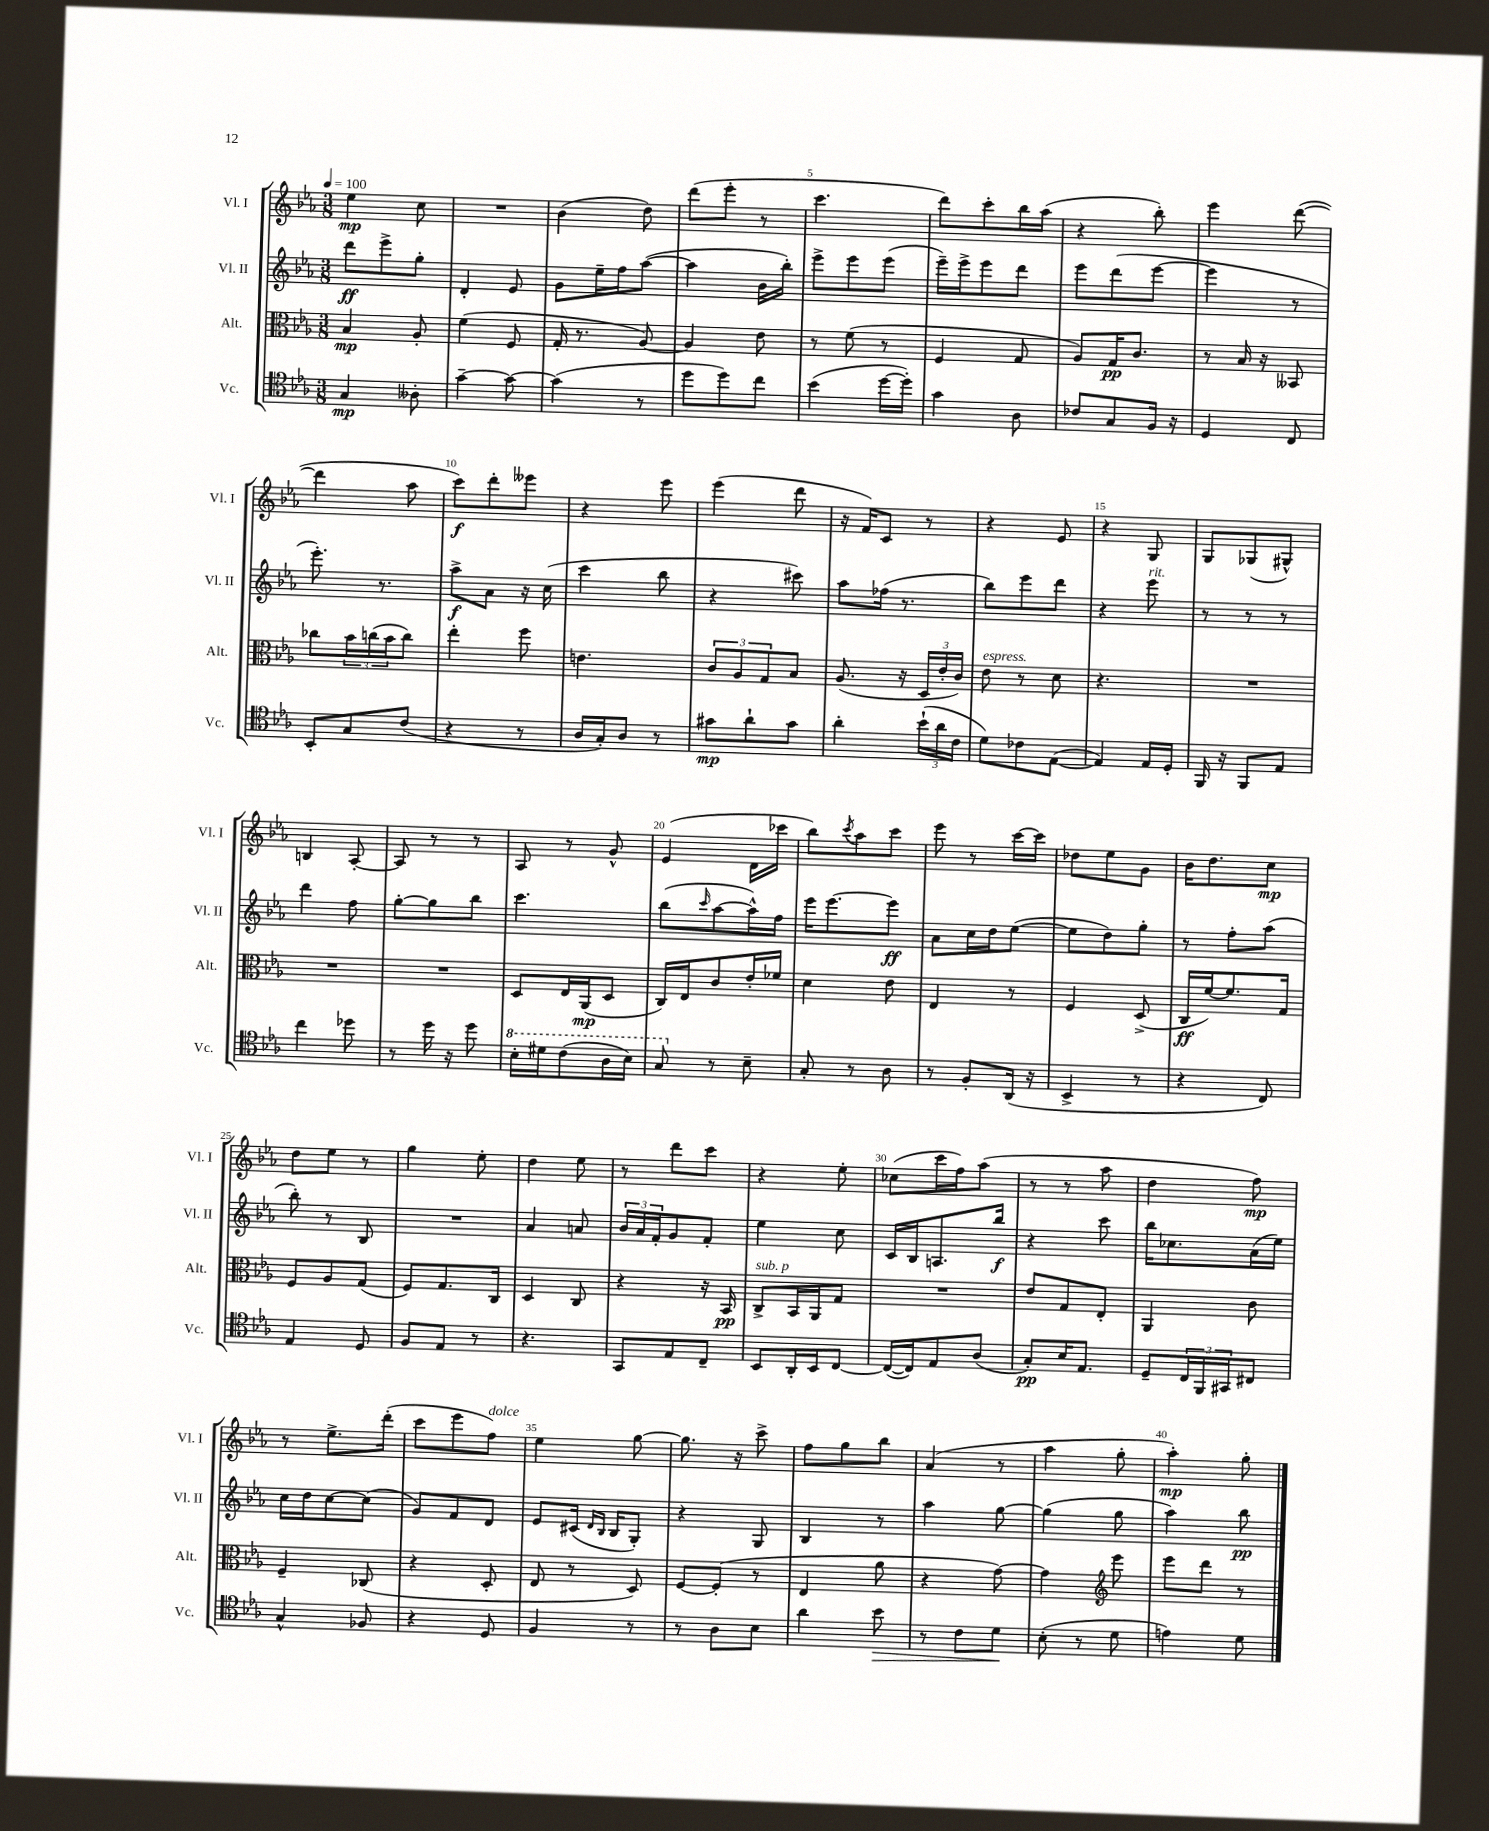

**kern	**dynam	**kern	**dynam	**kern	**dynam	**kern	**dynam
*part4	*part4	*part3	*part3	*part2	*part2	*part1	*part1
*staff4	*staff4	*staff3	*staff3	*staff2	*staff2	*staff1	*staff1
*I"Vc.	*	*I"Alt.	*	*I"Vl. II	*	*I"Vl. I	*
*I'Vc.	*	*I'Alt.	*	*I'Vl. II	*	*I'Vl. I	*
*clefC4	*	*clefC3	*	*clefG2	*	*clefG2	*
*k[b-e-a-]	*	*k[b-e-a-]	*	*k[b-e-a-]	*	*k[b-e-a-]	*
*M3/8	*	*M3/8	*	*M3/8	*	*M3/8	*
*MM100	*	*MM100	*	*MM100	*	*MM100	*
=1	=1	=1	=1	=1	=1	=1	=1
4G/	mp	4B-/	mp	8ddd\L	ff	4ee-\	mp
.	.	.	.	8eee-^\	.	.	.
8A--X'\	.	8A-'/	.	8gg'\J	.	8cc\	.
=2	=2	=2	=2	=2	=2	=2	=2
[4g~\	.	(4f\	.	4d'/	.	4.r	.
8g\_	.	8F/	.	8e-/	.	.	.
=3	=3	=3	=3	=3	=3	=3	=3
(4g\]	.	16G'/	.	8g\L	.	(4b-\	.
.	.	8.r	.	.	.	.	.
.	.	.	.	16ee-~\L	.	.	.
.	.	.	.	16ff\J	.	.	.
8r	.	[8A-/)	.	([8aa-\J	.	8dd\)	.
=4	=4	=4	=4	=4	=4	=4	=4
8dd\L	.	4A-/]	.	4aa-\]	.	(8ddd\L	.
8dd\)	.	.	.	.	.	8eee-'\J	.
8cc\J	.	8e-\	.	16b-\LL	.	8r	.
.	.	.	.	16bb-'\JJ)	.	.	.
=5	=5	=5	=5	=5	=5	=5	=5
(4b-\	.	8r	.	8eee-^\L	.	4.ccc\	.
.	.	(8f\	.	8eee-\	.	.	.
[16dd\LL	.	8r	.	(8eee-\J	.	.	.
16dd'\JJ])	.	.	.	.	.	.	.
=6	=6	=6	=6	=6	=6	=6	=6
4g\	.	4F/	.	16eee-~\LL)	.	8ddd\L)	.
.	.	.	.	16eee-^\J	.	.	.
.	.	.	.	8eee-\	.	8ccc'\	.
8A-\	.	8G/	.	8ddd\J	.	16bb-\L	.
.	.	.	.	.	.	(16aa-\JJ	.
=7	=7	=7	=7	=7	=7	=7	=7
8c-X/L	.	8A-/L)	.	8eee-\L	.	4r	.
8G/	.	16G/K	pp	(8ddd\	.	.	.
.	.	8.c/J	.	.	.	.	.
16F/Jk	.	.	.	[8eee-\J	.	8bb-'\)	.
16r	.	.	.	.	.	.	.
=8	=8	=8	=8	=8	=8	=8	=8
4D/	.	8r	.	4eee-\]	.	4eee-\	.
.	.	16B-/	.	.	.	.	.
.	.	16r	.	.	.	.	.
8C/	.	8BB--X/	.	8r	.	([8ddd\	.
!!LO:LB:g=z
=9	=9	=9	=9	=9	=9	=9	=9
8BB-'/L	.	8cc-X\L	.	8.eee-'\)	.	4ddd\]	.
8G/	.	24b-\L	.	.	.	.	.
.	.	(24ccn\	.	.	.	.	.
.	.	.	.	8.r	.	.	.
.	.	24b-\J	.	.	.	.	.
(8c/J	.	8cc\J)	.	.	.	8aa-\	.
=10	=10	=10	=10	=10	=10	=10	=10
4r	.	4ee-'\	.	8aa-^\L	f	8ccc\L)	f
.	.	.	.	8a-\J	.	8ddd'\	.
8r	.	8ff\	.	16r	.	8eee--X\J	.
.	.	.	.	(16cc\	.	.	.
=11	=11	=11	=11	=11	=11	=11	=11
16A-/LL	.	4.en\	.	4ccc\	.	4r	.
16G'/J)	.	.	.	.	.	.	.
8A-/J	.	.	.	.	.	.	.
8r	.	.	.	8bb-\	.	8eee-\	.
=12	=12	=12	=12	=12	=12	=12	=12
8g#X\L	mp	12c/L	.	4r	.	(4eee-\	.
.	.	12A-/	.	.	.	.	.
8a-`\	.	.	.	.	.	.	.
.	.	12G/	.	.	.	.	.
8g#\J	.	8B-/J	.	8ccc#X\)	.	8ddd\	.
=13	=13	=13	=13	=13	=13	=13	=13
4a-'\	.	(8.A-/	.	8aa-\L	.	16r	.
.	.	.	.	.	.	16f/KL)	.
.	.	.	.	(16ff-X\Jk	.	8c/J	.
.	.	16r	.	8.r	.	.	.
(24b-`\LL	.	24D/LL	.	.	.	8r	.
24a-\	.	24e-'/	.	.	.	.	.
24c\JJ	.	24c/JJ)	.	.	.	.	.
=14	=14	=14	=14	=14	=14	=14	=14
!	!	!LO:TX:a:i:t=espress.	!	!	!	!	!
8d\L)	.	8e-\	.	8bb-\L)	.	4r	.
8c-X\	.	8r	.	8eee-\	.	.	.
([8E-\J	.	8d\	.	8ddd\J	.	8e-/	.
=15	=15	=15	=15	=15	=15	=15	=15
4E-/])	.	4.r	.	4r	.	4r	.
!	!	!	!	!LO:TX:a:i:t=rit.	!	!	!
16E-/LL	.	.	.	8eee-\	.	8G/	.
16D'/JJ	.	.	.	.	.	.	.
=16	=16	=16	=16	=16	=16	=16	=16
16FF/	.	4.r	.	8r	.	8G/L	.
16r	.	.	.	.	.	.	.
8FF/L	.	.	.	8r	.	(8G-X/	.
8E-/J	.	.	.	8r	.	8G#X^^/J)	.
!!LO:LB:g=z
=17	=17	=17	=17	=17	=17	=17	=17
4cc\	.	4.r	.	4ddd\	.	4Bn/	.
8dd-X\	.	.	.	8ff\	.	[8A-'/	.
=18	=18	=18	=18	=18	=18	=18	=18
8r	.	4.r	.	[8gg'\L	.	8A-/]	.
16dd\	.	.	.	8gg\]	.	8r	.
16r	.	.	.	.	.	.	.
8dd\	.	.	.	8bb-\J	.	8r	.
=19	=19	=19	=19	=19	=19	=19	=19
*8va	*	*	*	*	*	*	*
16b-'\LL	.	8D/L	.	4.ccc\	.	8A-/	.
16dd#X\J	.	.	.	.	.	.	.
(8cc\	.	16E-/L	.	.	.	8r	.
.	.	(16AA-/J	mp	.	.	.	.
16a-\L	.	8D/J	.	.	.	8g^^/	.
16b-\JJ)	.	.	.	.	.	.	.
=20	=20	=20	=20	=20	=20	=20	=20
8g/	.	16C/LL)	.	(8bb-\L	.	(4e-/	.
.	.	16E-/J	.	.	.	.	.
.	.	.	.	16qqccc/	.	.	.
*X8va	*	*	*	*	*	*	*
8r	.	8c/	.	[8aa-\	.	.	.
8B-~\	.	16e-'/L	.	16aa-^^\L])	.	16d\LL	.
.	.	16f-X/JJ	.	16ff\JJ	.	16ccc-X\JJ	.
=21	=21	=21	=21	=21	=21	=21	=21
8G'/	.	4d\	.	16eee-\KL	.	8bb-\L)	.
.	.	.	.	[8.eee-\	.	.	.
.	.	.	.	.	.	8qccc/	.
8r	.	.	.	.	.	8aa-\	.
8A-\	.	8e-\	.	8eee-\J]	ff	8ccc\J	.
=22	=22	=22	=22	=22	=22	=22	=22
8r	.	4E-/	.	8a-\L	.	8eee-\	.
8F'/L	.	.	.	16cc\L	.	8r	.
.	.	.	.	16dd\J	.	.	.
(16AA-/Jk	.	8r	.	([8ee-\J	.	[16ccc\LL	.
16r	.	.	.	.	.	16ccc\JJ]	.
=23	=23	=23	=23	=23	=23	=23	=23
4BB-^/	.	4F/	.	8ee-\L]	.	8dd-X\L	.
.	.	.	.	8dd\)	.	8ee-\	.
8r	.	(8D^/	.	8gg'\J	.	8g\J	.
=24	=24	=24	=24	=24	=24	=24	=24
4r	.	16C/LL	ff	8r	.	16b-\KL	.
.	.	[16f/J)	.	.	.	8.dd\	.
.	.	8.f/]	.	8ff'\L	.	.	.
8C/)	.	.	.	(8aa-\J	.	8cc\J	mp
.	.	16G/Jk	.	.	.	.	.
!!LO:LB:g=z
=25	=25	=25	=25	=25	=25	=25	=25
4E-/	.	8F/L	.	8bb-'\)	.	8dd\L	.
.	.	8A-/	.	8r	.	8ee-\J	.
8D/	.	(8G/J	.	8B-/	.	8r	.
=26	=26	=26	=26	=26	=26	=26	=26
8F/L	.	8F/L)	.	4.r	.	4gg\	.
8E-/J	.	8.G/	.	.	.	.	.
8r	.	.	.	.	.	8ee-'\	.
.	.	16C/Jk	.	.	.	.	.
=27	=27	=27	=27	=27	=27	=27	=27
4.r	.	4D/	.	4a-/	.	4dd\	.
.	.	8C/	.	8an/	.	8ee-\	.
=28	=28	=28	=28	=28	=28	=28	=28
8GG/L	.	4r	.	24b-/LL	.	8r	.
.	.	.	.	24a-/	.	.	.
.	.	.	.	24f'/J	.	.	.
8E-/	.	.	.	8g/	.	8ddd\L	.
8C~/J	.	16r	.	8f'/J	.	8ccc\J	.
.	.	16BB-/	pp	.	.	.	.
=29	=29	=29	=29	=29	=29	=29	=29
!	!	!LO:TX:a:i:t=sub. p	!	!	!	!	!
8BB-/L	.	8C^/L	.	4ee-\	.	4r	.
16AA-'/L	.	16BB-/L	.	.	.	.	.
16BB-/J	.	16AA-/J	.	.	.	.	.
[8C/J	.	8G/J	.	8cc\	.	8ee-'\	.
=30	=30	=30	=30	=30	=30	=30	=30
(16C/LL_	.	4.r	.	16c/LL	.	(8cc-X\L	.
16C/J])	.	.	.	16B-/J	.	.	.
8E-/	.	.	.	8.An/	.	16ccc\L	.
.	.	.	.	.	.	16ff\J)	.
(8A-/J	.	.	.	.	.	(8aa-\J	.
.	.	.	.	16bb-/Jk	f	.	.
=31	=31	=31	=31	=31	=31	=31	=31
8G'/L)	pp	8e-/L	.	4r	.	8r	.
16B-/K	.	8G/	.	.	.	8r	.
8.E-/J	.	.	.	.	.	.	.
.	.	8E-'/J	.	8ccc\	.	8aa-\	.
=32	=32	=32	=32	=32	=32	=32	=32
8D~/L	.	4AA-/	.	16bb-\KL	.	4dd\	.
.	.	.	.	8.cc-X\	.	.	.
24C/L	.	.	.	.	.	.	.
24FF/	.	.	.	.	.	.	.
24GG#X/J	.	.	.	.	.	.	.
8C#X/J	.	8c\	.	(16a-\L	.	8ff\)	mp
.	.	.	.	16ee-\JJ)	.	.	.
!!LO:LB:g=z
=33	=33	=33	=33	=33	=33	=33	=33
4G^^/	.	4F~/	.	16cc\LL	.	8r	.
.	.	.	.	16dd\J	.	.	.
.	.	.	.	[8cc\	.	8.ee-^\L	.
8F-X/	.	(8C-X/	.	(8cc\J]	.	.	.
.	.	.	.	.	.	(16ddd'\Jk	.
=34	=34	=34	=34	=34	=34	=34	=34
4r	.	4r	.	8g/L)	.	8ccc\L	.
.	.	.	.	8f/	.	8eee-\	.
!	!	!	!	!	!	!LO:TX:a:i:t=dolce	!
8D/	.	8D'/	.	8d/J	.	8ff\J)	.
=35	=35	=35	=35	=35	=35	=35	=35
4F/	.	8E-/	.	8e-/L	.	4ee-\	.
.	.	8r	.	(16c#X/Jk	.	.	.
.	.	.	.	16qqd/LL	.	.	.
.	.	.	.	16qqB-/JJ	.	.	.
.	.	.	.	16B-/KL	.	.	.
8r	.	8D/)	.	8G'/J)	.	[8gg\	.
=36	=36	=36	=36	=36	=36	=36	=36
8r	.	[8F/L	.	4r	.	8.gg\]	.
8A-\L	.	(8F'/J]	.	.	.	.	.
.	.	.	.	.	.	16r	.
8B-\J	.	8r	.	8G/	.	8ccc^\	.
=37	=37	=37	=37	=37	=37	=37	=37
4a-\	.	4E-/	.	4B-/	.	8ff\L	.
.	.	.	.	.	.	8gg\	.
!	!LO:HP:b	!	!	!	!	!	!
8b-\	>	8a-\	.	8r	.	8bb-\J	.
=38	=38	=38	=38	=38	=38	=38	=38
8r	.	4r	.	4aa-\	.	(4a-/	.
8c\L	.	.	.	.	.	.	.
8d\J	.	[8g\)	.	[8gg\	.	8r	.
.	]	.	.	.	.	.	.
=39	=39	=39	=39	=39	=39	=39	=39
(8B-'\	.	4g\]	.	(4gg\]	.	4aa-\	.
8r	.	.	.	.	.	.	.
*	*	*clefG2	*	*	*	*	*
8d\	.	8eee-\	.	8gg\	.	8gg'\	.
=40	=40	=40	=40	=40	=40	=40	=40
4en\)	.	8eee-\L	.	4aa-\)	.	4aa-'\)	mp
.	.	8ddd\J	.	.	.	.	.
8d\	.	8r	.	8bb-\	pp	8gg'\	.
==	==	==	==	==	==	==	==
*-	*-	*-	*-	*-	*-	*-	*-
